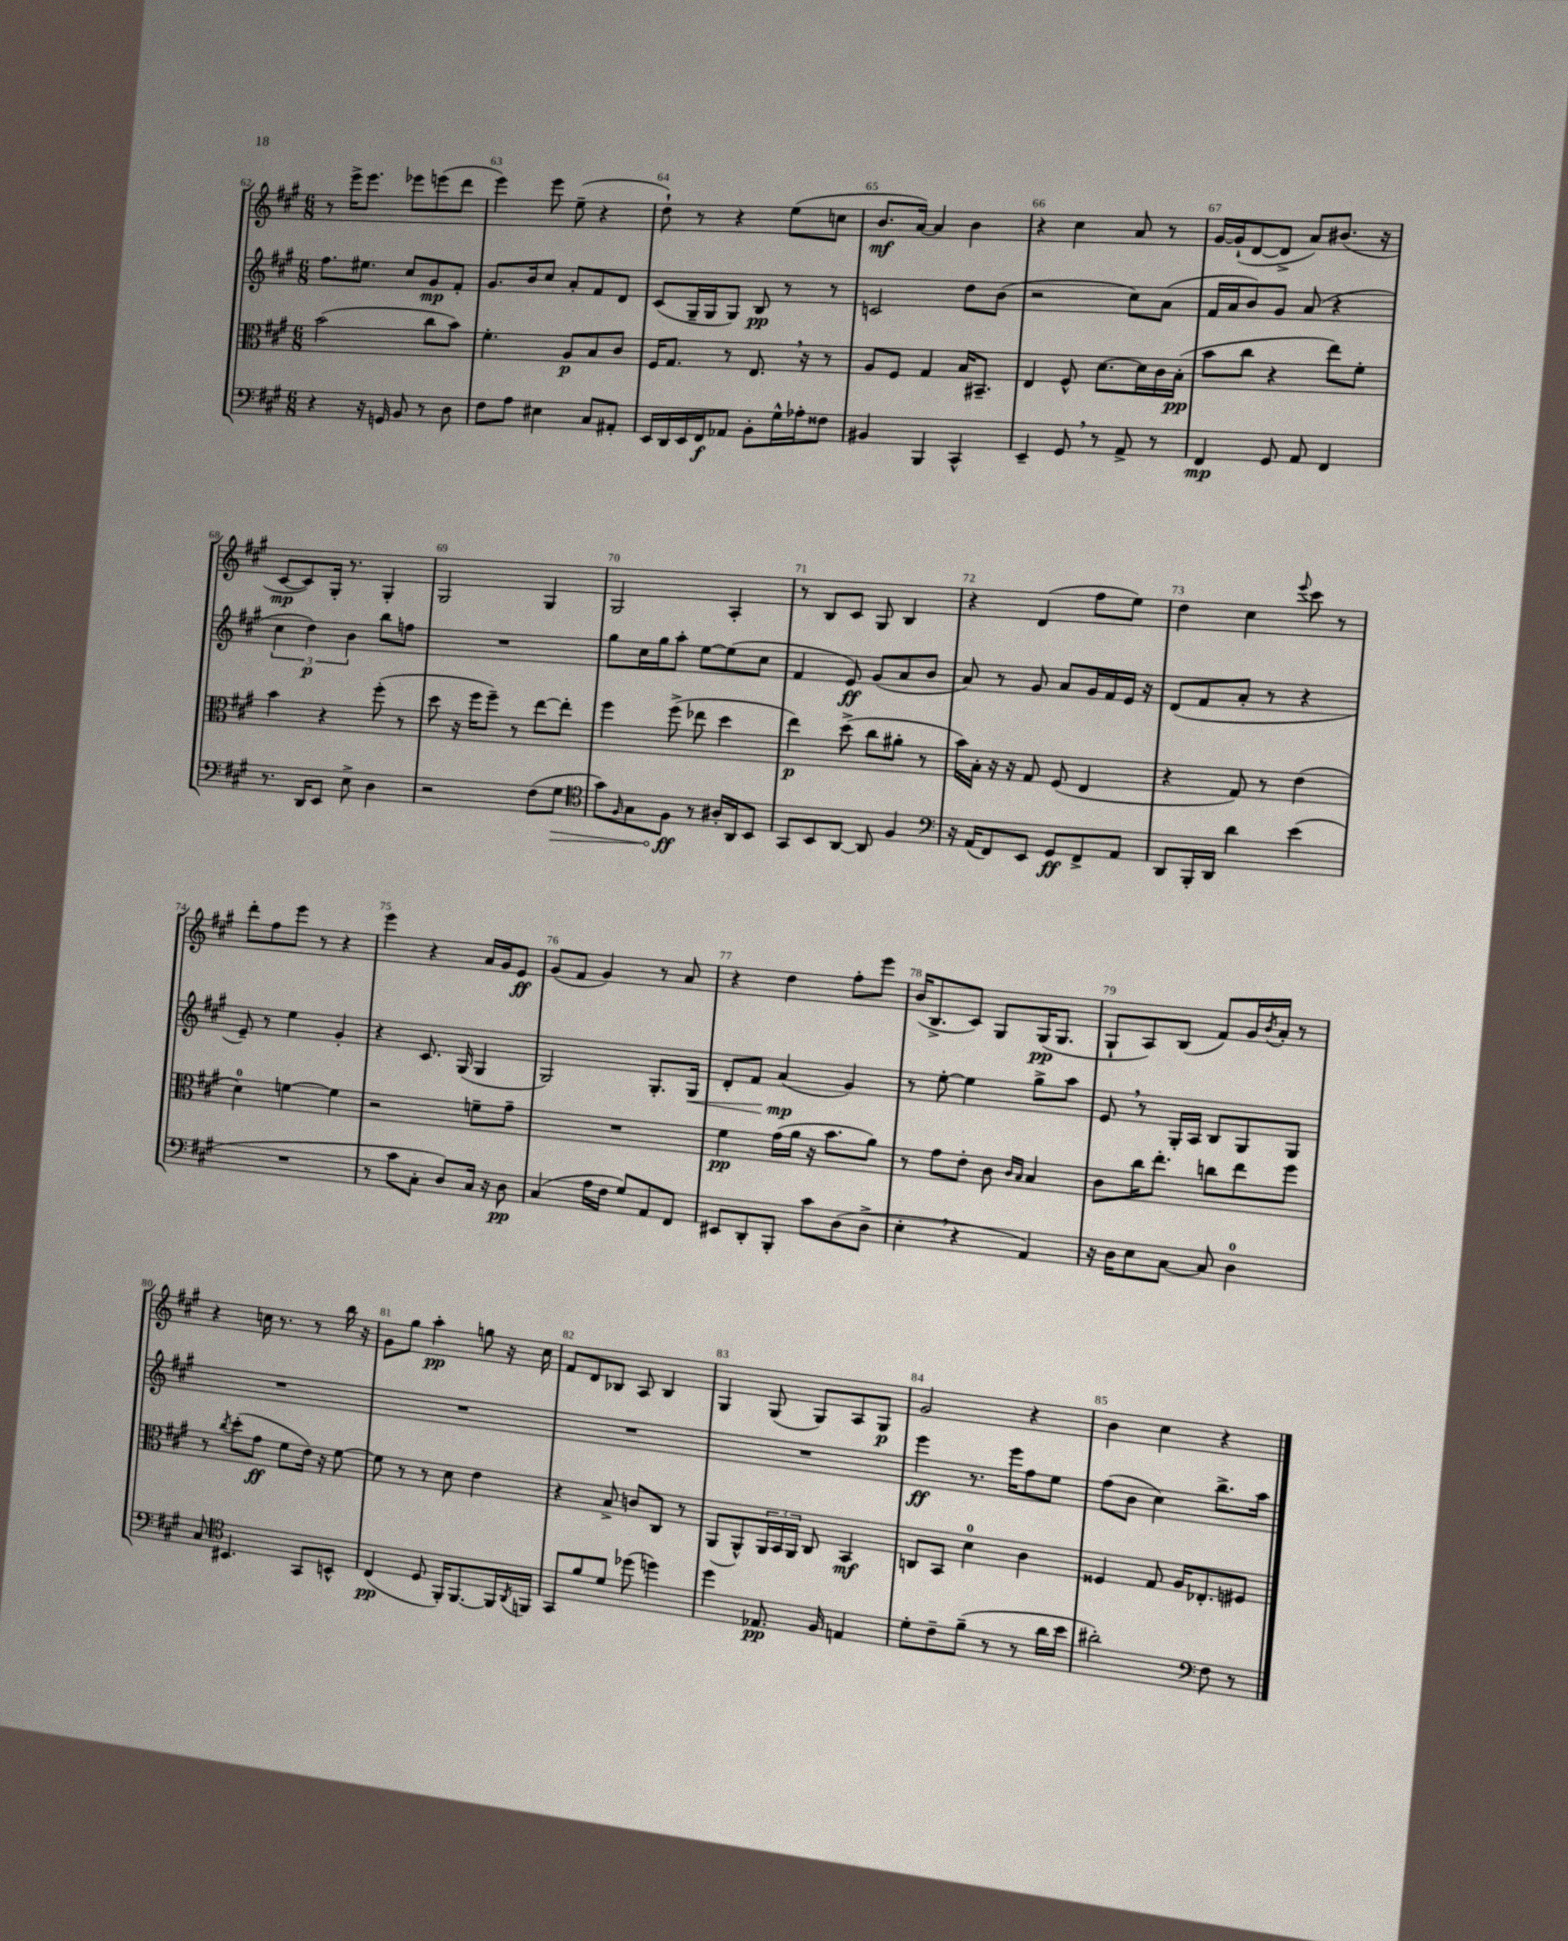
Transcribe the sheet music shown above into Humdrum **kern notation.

**kern	**dynam	**kern	**dynam	**kern	**dynam	**kern	**dynam
*part4	*part4	*part3	*part3	*part2	*part2	*part1	*part1
*staff4	*staff4	*staff3	*staff3	*staff2	*staff2	*staff1	*staff1
*clefF4	*	*clefC3	*	*clefG2	*	*clefG2	*
*k[f#c#g#]	*	*k[f#c#g#]	*	*k[f#c#g#]	*	*k[f#c#g#]	*
*M6/8	*	*M6/8	*	*M6/8	*	*M6/8	*
=62	=62	=62	=62	=62	=62	=62	=62
4r	.	(2b\	.	8.ff#\L	.	8r	.
.	.	.	.	.	.	16eee^\KL	.
.	.	.	.	8.ee#X\J	.	8.eee\J	.
16r	.	.	.	.	.	.	.
16GGn/	.	.	.	.	.	.	.
8BB/	.	.	.	8cc#/L	.	8eee-X\L	.
8r	.	8cc#\L	.	8g#/	mp	(8eeen\	.
8D\	.	8b\J)	.	8f#'/J	.	8ddd\J	.
=63	=63	=63	=63	=63	=63	=63	=63
8F#\L	.	4.f#'\	.	8.g#/L	.	4eee\)	.
8A\J	.	.	.	.	.	.	.
.	.	.	.	16b/k	.	.	.
4E#X\	.	.	.	8cc#/J	.	8eee\	.
.	.	8A/L	p	8a'/L	.	(8ee~\	.
8C#/L	.	8B/	.	8f#/	.	4r	.
8AA#X'/J	.	8c#/J	.	8d/J	.	.	.
=64	=64	=64	=64	=64	=64	=64	=64
16EE/LL	.	16F#/KL	.	(8c#/L	.	8dd`\)	.
16DD/	.	8.G#/J	.	.	.	.	.
16EE/	.	.	.	16G#~/L	.	8r	.
16FF#/J	f	.	.	16G#/J	.	.	.
8AA-X/J	.	8r	.	8G#/J)	.	4r	.
8BB'\L	.	8.E,/	.	8B/	pp	.	.
16G#^^\L	.	.	.	8r	.	(8ee\L	.
16A-X'\J	.	16r	.	.	.	.	.
8F##X\J	.	8r	.	8r	.	8ccn\J	.
=65	=65	=65	=65	=65	=65	=65	=65
4BB#X/	.	8A/L	.	2cn/	.	8.b/L	mf
.	.	8F#/J	.	.	.	.	.
.	.	.	.	.	.	[16a/Jk)	.
4BBB/	.	4G#/	.	.	.	4a/]	.
4CC#^^/	.	16B/KL	.	8dd\L	.	4b\	.
.	.	8.BB#X~/J	.	.	.	.	.
.	.	.	.	(8b\J	.	.	.
=66	=66	=66	=66	=66	=66	=66	=66
4EE~/	.	4E/	.	2r	.	4r	.
8GG#,/	.	8F#^^/	.	.	.	4cc#\	.
8r	.	[8.d\L	.	.	.	.	.
8AA^/	.	.	.	8cc#\L)	.	8a/	.
.	.	16d\L]	.	.	.	.	.
8r	.	16c#\	.	(8a\J	.	8r	.
.	.	(16B'\JJ	pp	.	.	.	.
=67	=67	=67	=67	=67	=67	=67	=67
4FF#/	mp	8b\L	.	16f#/LL	.	[16g#/LL	.
.	.	.	.	16a/J	.	(16g#`/J]	.
.	.	8cc#\J	.	8b/)	.	[8d/	.
8GG#/	.	4r	.	8g#/J	.	8d^/J]	.
8AA/	.	.	.	(8a/	.	8a/L)	.
4FF#/	.	8ee\L)	.	4r	.	(8.b#X/J	.
.	.	8f#'\J	.	.	.	.	.
.	.	.	.	.	.	16r	.
!!LO:LB:g=z
=68	=68	=68	=68	=68	=68	=68	=68
8.r	.	4b\	.	6cc#\	.	[8c#/L	mp
.	.	.	.	.	.	8c#/])	.
.	.	.	.	6dd\)	p	.	.
16DD/KL	.	.	.	.	.	.	.
8EE/J	.	4r	.	.	.	16G#'/Jk	.
.	.	.	.	.	.	8.r	.
.	.	.	.	6b\	.	.	.
8E^\	.	.	.	.	.	.	.
4D\	.	(8ff#'\	.	8bb\L	.	4G#'/	.
.	.	8r	.	8ffn\J	.	.	.
=69	=69	=69	=69	=69	=69	=69	=69
2r	.	8dd\	.	2.r	.	2G#/	.
.	.	16r	.	.	.	.	.
.	.	16ff#\KL	.	.	.	.	.
.	.	8ff#~\J)	.	.	.	.	.
.	.	8r	.	.	.	.	.
(8F#\L	.	[8ee\L	.	.	.	4G#/	.
!	!LO:HP:b	!	!	!	!	!	!
8G#\J	>	8ee'\J]	.	.	.	.	.
=70	=70	=70	=70	=70	=70	=70	=70
*clefC4	*	*	*	*	*	*	*
8g#\L)	.	4ff#\	.	8gg#\L	.	2G#/	.
16qqF#/	.	.	.	.	.	.	.
8G#\	.	.	.	16cc#\L	.	.	.
.	.	.	.	16gg#\J	.	.	.
8F#\J	ff	(8ff#^\	.	8aa'\J	.	.	.
8r	]	8ee-X\	.	[8ee\L	.	.	.
16A#X'/LL	.	4dd\	.	(8ee\]	.	4A'/	.
16AA/J	.	.	.	.	.	.	.
8BB/J	.	.	.	8cc#\J	.	.	.
=71	=71	=71	=71	=71	=71	=71	=71
8GG#/L	.	4ee\)	p	4f#/	.	8r	.
8BB/	.	.	.	.	.	8B/L	.
[8AA/J	.	(8dd^\	.	8e/)	ff	8c#/J	.
8AA/]	.	8cc#\L	.	(8g#/L	.	8G#/	.
4F#/	.	8a#X'\J	.	8a/	.	4B/	.
.	.	8r	.	8b/J	.	.	.
=72	=72	=72	=72	=72	=72	=72	=72
*clefF4	*	*	*	*	*	*	*
16r	.	16b\LL)	.	8a/)	.	4r	.
(16AA/KL	.	16B'\JJ	.	.	.	.	.
8FF#/)	.	16r	.	8r	.	.	.
.	.	16r	.	.	.	.	.
8EE/J	.	8G#/	.	8g#/	.	(4d/	.
8GG#/L	ff	(8F#/	.	8a/L	.	.	.
8FF#^/	.	4E/	.	16g#/L	.	8ff#\L	.
.	.	.	.	16f#/	.	.	.
8AA/J	.	.	.	16e/JJ	.	8ee\J)	.
.	.	.	.	16r	.	.	.
=73	=73	=73	=73	=73	=73	=73	=73
8DD/L	.	4r	.	(8d/L	.	4dd\	.
16BBB'/L	.	.	.	8f#/	.	.	.
16DD/JJ	.	.	.	.	.	.	.
4d\	.	8G#/)	.	8a'/J	.	4cc#\	.
.	.	8r	.	8r	.	.	.
.	.	.	.	.	.	8qqeee/	.
(4e\	.	(4e\	.	4r	.	8ccc#\	.
.	.	.	.	.	.	8r	.
!!LO:LB:g=z
=74	=74	=74	=74	=74	=74	=74	=74
2.r	.	4d\)	.	8e~/)	.	8ddd'\L	.
.	.	.	.	8r	.	8ff#\	.
.	.	[4fn\	.	4ee\	.	8eee\J	.
.	.	.	.	.	.	8r	.
.	.	4f\]	.	4g#'/	.	4r	.
=75	=75	=75	=75	=75	=75	=75	=75
8r	.	2r	.	4r	.	4eee\	.
8c#\L	.	.	.	.	.	.	.
8C#'\J	.	.	.	8.c#/	.	4r	.
8D/L)	.	.	.	.	.	.	.
.	.	.	.	(16G#/	.	.	.
16C#/Jk	.	8fn~\L	.	4G#/	.	16a/LL	.
16r	.	.	.	.	.	16g#/J	.
8D\	pp	8g#~\J	.	.	.	8e/J	ff
=76	=76	=76	=76	=76	=76	=76	=76
(4C#/	.	2.r	.	2G#/)	.	(8g#/L	.
.	.	.	.	.	.	8f#/J	.
16A\LL	.	.	.	.	.	4g#/)	.
16F#\JJ	.	.	.	.	.	.	.
8G#/L)	.	.	.	.	.	.	.
8AA/	.	.	.	8.G#'/L	.	8r	.
8FF#/J	.	.	.	.	.	8a/	.
!	!	!	!	!	!LO:HP:b	!	!
.	.	.	.	16G#/Jk	<	.	.
=77	=77	=77	=77	=77	=77	=77	=77
8EE#X/L	.	4f#\	pp	8d'/L	.	4r	.
8DD'/	.	.	.	8f#/J	.	.	.
8BBB'/J	.	(16g#\LL	.	(4a/	mp	4dd\	.
.	.	16a\JJ	.	.	.	.	.
8c#\L	.	16r	.	.	.	.	.
.	.	8.b\L	.	.	.	.	.
(8D\	.	.	.	4g#/)	[	8ff#'\L	.
8D^\J	.	8a\J)	.	.	.	8eee\J	.
=78	=78	=78	=78	=78	=78	=78	=78
4E',\	.	8r	.	8r	.	(16b/KL	.
.	.	.	.	.	.	8.B^/	.
.	.	8g#\L	.	[8ee'\	.	.	.
4r	.	8e'\J	.	4ee\]	.	8c#/J)	.
.	.	8c#\	.	.	.	8G#/L	.
.	.	16qqc#/LL	.	.	.	.	.
.	.	16qqB/JJ	.	.	.	.	.
4AA/)	.	4B/	.	8gg#^\L	.	(16G#/K	pp
.	.	.	.	.	.	8.G#/J	.
.	.	.	.	8aa\J	.	.	.
=79	=79	=79	=79	=79	=79	=79	=79
16r	.	8c#\L	.	8e,/	.	8G#`/L	.
16D\KL	.	.	.	.	.	.	.
8E\	.	16cc#\K	.	8r	.	8A/)	.
.	.	8.ee'\J	.	.	.	.	.
[8C#\J	.	.	.	16G#'/LL	.	(8B/J	.
.	.	.	.	16A/JJ	.	.	.
8C#/]	.	8ccn\L	.	8B/L	.	8f#/L)	.
4D\	.	8ee\	.	8G#/	.	16g#/L	.
.	.	.	.	.	.	8qb/	.
.	.	.	.	.	.	16a'/JJ	.
.	.	8ff#\J	.	8G#/J	.	8r	.
!!LO:LB:g=z
=80	=80	=80	=80	=80	=80	=80	=80
8C#/	.	8r	.	2.r	.	4r	.
*clefC4	*	*	*	*	*	*	*
.	.	8qcc#/	.	.	.	.	.
4.BB#X/	.	(8dd'\L	.	.	.	.	.
.	.	8g#\J	ff	.	.	16ccn\	.
.	.	.	.	.	.	8.r	.
.	.	8f#\L	.	.	.	.	.
8GG#/L	.	16e\Jk)	.	.	.	8r	.
.	.	16r	.	.	.	.	.
8BBn^^/J	.	[8f#\	.	.	.	16bb\	.
.	.	.	.	.	.	16r	.
=81	=81	=81	=81	=81	=81	=81	=81
(4C#/	pp	8f#\]	.	2.r	.	8g#\L	.
.	.	8r	.	.	.	8gg#\J	.
8D/	.	8r	.	.	.	4aa'\	pp
16FF#'/KL)	.	8d\	.	.	.	.	.
[8.FF#/	.	.	.	.	.	.	.
.	.	4e\	.	.	.	8ggn\	.
16FF#/L]	.	.	.	.	.	16r	.
8qAA/	.	.	.	.	.	.	.
16FFn/JJ	.	.	.	.	.	16cc#\	.
=82	=82	=82	=82	=82	=82	=82	=82
8GG#/L	.	4r	.	2.r	.	8f#/L	.
8f#/	.	.	.	.	.	8d/	.
8d/J	.	8B^/	.	.	.	8B-X/J	.
(8dd-X\	.	8cn/L	.	.	.	8A/	.
4ddn\)	.	8C#/J	.	.	.	4B-/	.
.	.	8r	.	.	.	.	.
=83	=83	=83	=83	=83	=83	=83	=83
4dd\	.	(8AA/L	.	2.r	.	4G#/	.
.	.	8AA^^/)	.	.	.	.	.
8.E-X/	pp	24AA/L	.	.	.	(8G#/	.
.	.	24BB/	.	.	.	.	.
.	.	24AA/JJ	.	.	.	.	.
.	.	8C#/	.	.	.	8G#/L)	.
16F#/	.	.	.	.	.	.	.
4En/	.	4BB/	mf	.	.	8A/	.
.	.	.	.	.	.	8G#/J	p
=84	=84	=84	=84	=84	=84	=84	=84
8d'\L	.	8Cn/L	.	4eee\	ff	2g#/	.
8c#~\	.	8BB/J	.	.	.	.	.
(8f#~\J	.	4d\	.	8.r	.	.	.
8r	.	.	.	.	.	.	.
.	.	.	.	16eee\KL	.	.	.
8r	.	4c#\	.	8ff#\	.	4r	.
16a\LL	.	.	.	8ee\J	.	.	.
16b\JJ	.	.	.	.	.	.	.
=85	=85	=85	=85	=85	=85	=85	=85
2a#X'\)	.	4F##X/	.	(8ff#\L	.	4b\	.
.	.	.	.	8b\J	.	.	.
.	.	8G#/	.	4cc#\)	.	4cc#\	.
.	.	16A/KL	.	.	.	.	.
.	.	8.E-X'/	.	.	.	.	.
*clefF4	*	*	*	*	*	*	*
8F#\	.	.	.	8.bb^\L	.	4r	.
8r	.	8F#X/J	.	.	.	.	.
.	.	.	.	16aa\Jk	.	.	.
==	==	==	==	==	==	==	==
*-	*-	*-	*-	*-	*-	*-	*-
